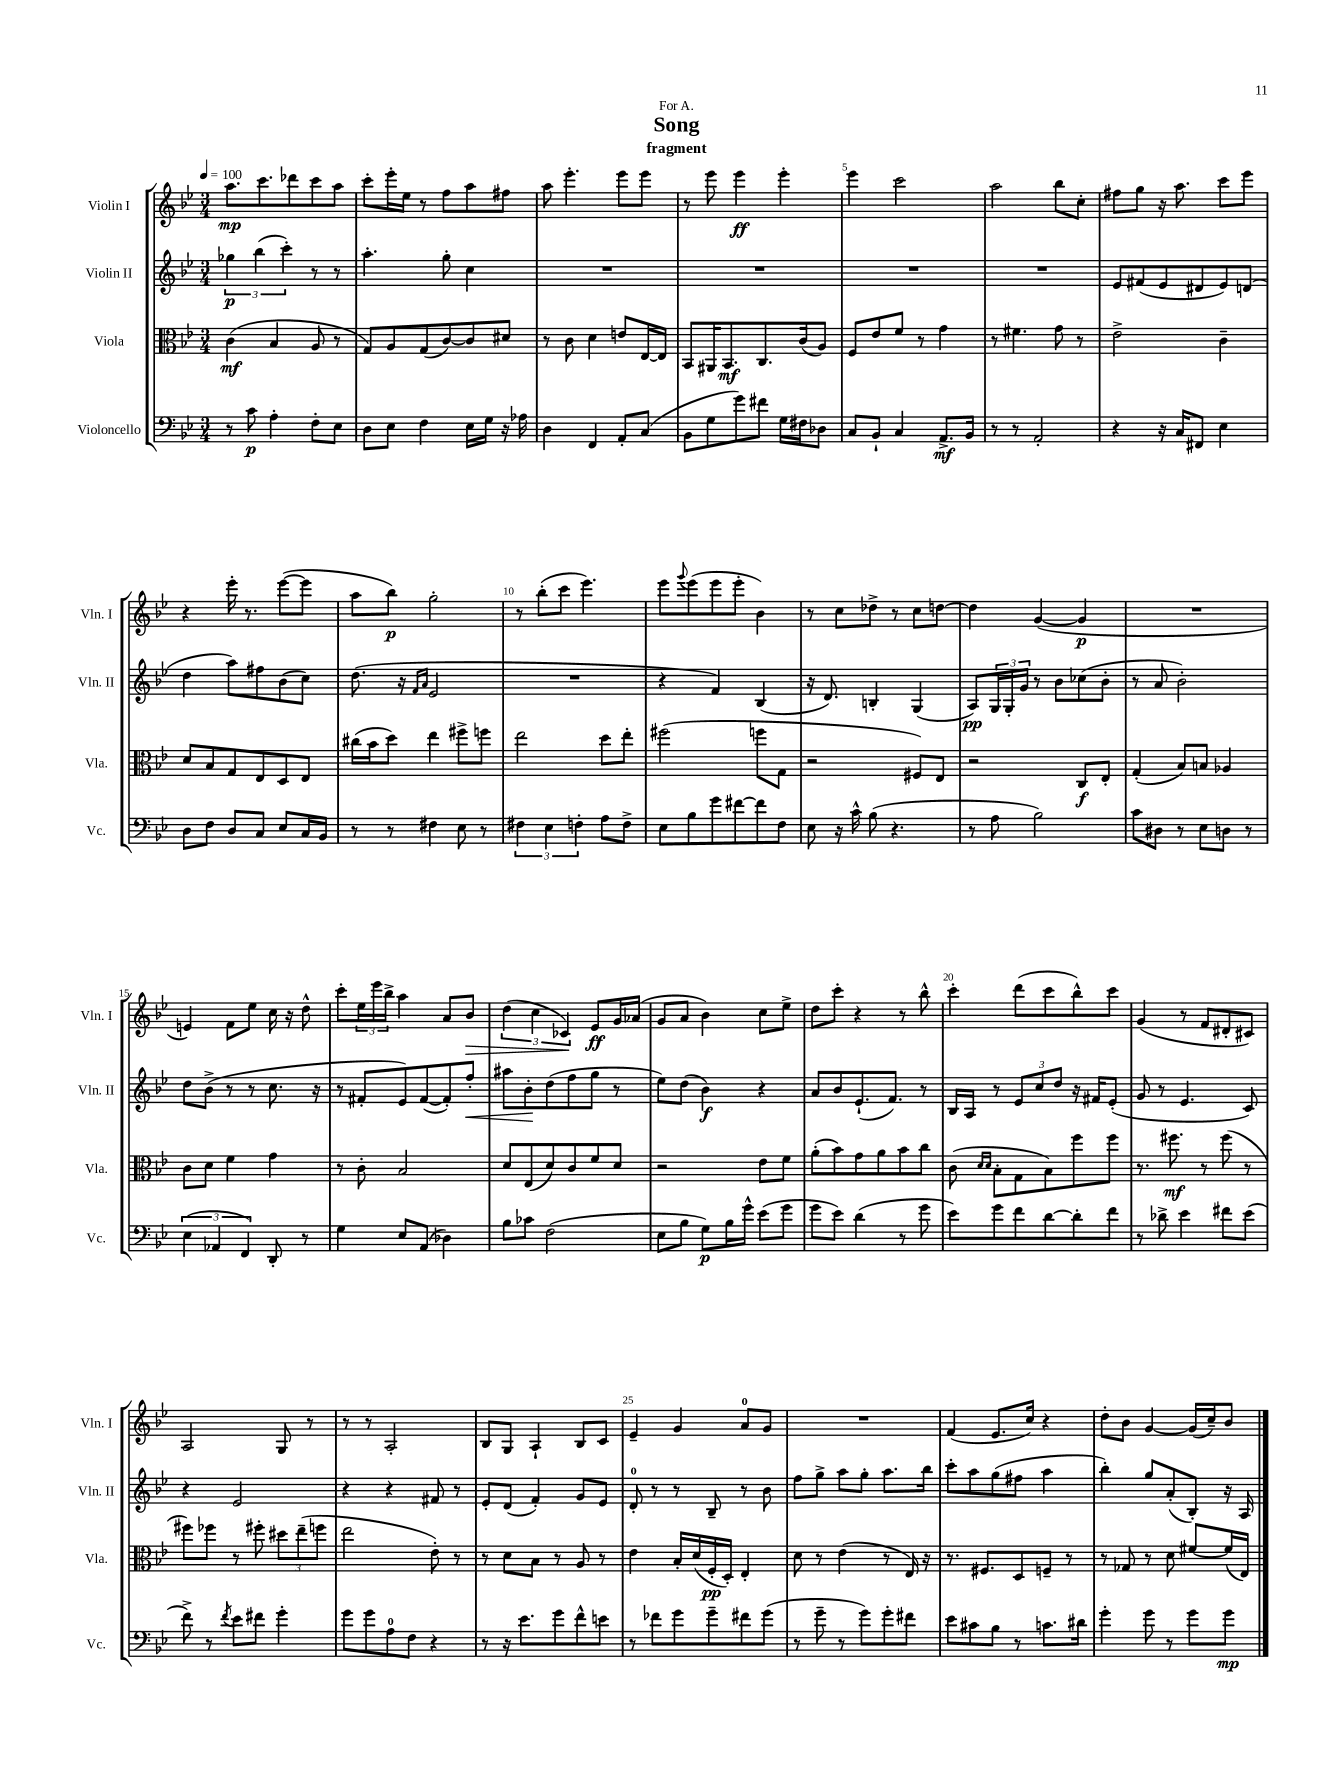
\header { title = "Song" subtitle = "fragment" dedication = "For A." }
<<
\new StaffGroup <<
\new Staff = "s0" \with { instrumentName = "Violin I" shortInstrumentName = "Vln. I" } {
    \clef treble \key bes \major \numericTimeSignature \time 3/4 \tempo 4 = 100
    a''8.\mp c'''8. des'''8 c'''8 a''8 |
    c'''8-. ees'''16-. ees''16 r8 f''8 a''8 fis''8 |
    a''8 ees'''4.-. ees'''8 ees'''8 |
    r8 ees'''8 ees'''4\ff ees'''4-. |
    ees'''4 c'''2 |
    a''2 bes''8 c''8-. |
    fis''8 g''8 r16 a''8. c'''8 ees'''8 |
    r4 ees'''16-. r8. ees'''8~( ees'''8 |
    a''8 bes''8\p) g''2-. |
    r8 bes''8-.( c'''8 ees'''4.) |
    ees'''8 \appoggiatura { g'''8 } ees'''8( ees'''8 ees'''8-. bes'4) |
    r8 c''8 des''8-> r8 c''8 d''8~ |
    d''4 g'4~( g'4\p |
    R2. |
    e'4) f'8 ees''8 c''16 r16 d''8-^ |
    c'''8-. \tuplet 3/2 { ees''16 ees'''16 bes''16-> } a''4 a'8 bes'8\> |
    \tuplet 3/2 { d''4( c''4 ces'4\!) } ees'8\ff g'16 aes'16( |
    g'8 a'8 bes'4) c''8 ees''8-> |
    d''8 c'''8-. r4 r8 bes''8-^ |
    c'''4-. d'''8( c'''8 bes''8-^) c'''8 |
    g'4( r8 f'8 dis'8-. cis'8) |
    a2 g8 r8 |
    r8 r8 a2-. |
    bes8 g8 a4-! bes8 c'8 |
    ees'4-- g'4 a'8-0 g'8 |
    R2. |
    f'4( ees'8. c''16) r4 |
    d''8-. bes'8 g'4~ g'16( c''16--) bes'8 \bar "|." |
}
\new Staff = "s1" \with { instrumentName = "Violin II" shortInstrumentName = "Vln. II" } {
    \clef treble \key bes \major \numericTimeSignature \time 3/4
    \tuplet 3/2 { ges''4\p bes''4( c'''4-.) } r8 r8 |
    a''4.-. g''8-. c''4 |
    R2. |
    R2. |
    R2. |
    R2. |
    ees'8 fis'8( ees'8 dis'8 ees'8) d'8( |
    d''4 a''8) fis''8 bes'8( c''8) |
    d''8.( r16 \grace { f'16 a'16 } ees'2 |
    R2. |
    r4 f'4) bes4( |
    r16 d'8.) b4-. g4( |
    a8\pp) \tuplet 3/2 { g16 g16-. g'16 } r8 bes'8 ces''8( bes'8-. |
    r8 a'8 bes'2-.) |
    d''8 bes'8->( r8 r8 c''8. r16 |
    r8 fis'8-. ees'8) fis'8~( fis'8-.) f''8-.\< |
    ais''8 bes'8-.\! d''8( f''8 g''8 r8 |
    ees''8) d''8( bes'4\f) r4 |
    a'8 bes'8 ees'8.-!( f'8.) r8 |
    bes16 a16 r8 \tuplet 3/2 { ees'8 c''8 d''8 } r16 fis'16 ees'8-.( |
    g'8 r8 ees'4. c'8) |
    r4 ees'2 |
    r4 r4 fis'8 r8 |
    ees'8-. d'8( f'4-.) g'8 ees'8 |
    d'8-0-. r8 r8 bes8-- r8 bes'8 |
    f''8 g''8-> a''8 g''8-. a''8. bes''16 |
    c'''8-. a''8 g''8( fis''8 a''4 |
    bes''4-.) g''8 a'8-.( bes8-.) r16 a16 \bar "|." |
}
\new Staff = "s2" \with { instrumentName = "Viola" shortInstrumentName = "Vla." } {
    \clef alto \key bes \major \numericTimeSignature \time 3/4
    c'4\mf( bes4 a8 r8 |
    g8) a8 g8( c'8~) c'8 dis'8 |
    r8 c'8 d'4 e'8 ees16~ ees16 |
    bes,8 ais,16 bes,8.\mf c8. c'16( a8) |
    f8 ees'8 f'8 r8 g'4 |
    r8 fis'4. g'8 r8 |
    ees'2-> c'4-- |
    d'8 bes8 g8 ees8 d8 ees8 |
    cis''16( bes'16 d''8) ees''4 fis''8-> f''8 |
    ees''2 d''8 ees''8-. |
    fis''2( f''8 g8 |
    r2 fis8) ees8 |
    r2 c8\f ees8-. |
    g4-.( bes8) b8 aes4 |
    c'8 d'8 f'4 g'4 |
    r8 c'8-. bes2 |
    d'8 ees8( d'8) c'8 f'8 d'8 |
    r2 ees'8 f'8 |
    a'8-.( bes'8) g'8 a'8 bes'8 c''8 |
    c'8( \grace { d'16 d'16 } bes8-. g8 bes8) f''8 f''8 |
    r8. fis''8.\mf r8 fis''8( r8 |
    fis''8) fes''8 r8 fis''8-. \tuplet 3/2 { dis''8 ees''8--( f''8 } |
    ees''2 ees'8-.) r8 |
    r8 d'8 bes8 r8 a8 r8 |
    ees'4 bes16-. d'16( f16-.\pp d16-.) ees4-. |
    d'8 r8 ees'4( r8 ees16) r16 |
    r8. fis8. d8 f8-- r8 |
    r8 ges8 r8 d'8 fis'8~ fis'16( ees16) \bar "|." |
}
\new Staff = "s3" \with { instrumentName = "Violoncello" shortInstrumentName = "Vc." } {
    \clef bass \key bes \major \numericTimeSignature \time 3/4
    r8 c'8\p a4-. f8-. ees8 |
    d8 ees8 f4 ees16 g16 r16 aes16 |
    d4 f,4 a,8-. c8( |
    bes,8 g8 g'8) fis'8 g16 fis16 des8 |
    c8 bes,8-! c4 a,8.->\mf bes,16 |
    r8 r8 a,2-. |
    r4 r16 c16 fis,8 ees4 |
    d8 f8 d8 c8 ees8 c16 bes,16 |
    r8 r8 fis4 ees8 r8 |
    \tuplet 3/2 { fis4 ees4 f4-. } a8 f8-> |
    ees8 bes8 g'8 fis'8~ fis'8 f8 |
    ees8 r16 c'16-^ bes8( r4. |
    r8 a8 bes2) |
    c'8 dis8 r8 ees8 d8 r8 |
    \tuplet 3/2 { ees4( aes,4 f,4) } d,8-. r8 |
    g4 ees8 a,8( des4) |
    bes8 ces'8 f2( |
    ees8 bes8 g8\p) bes16 g'16-^ ees'8( g'8 |
    g'8 ees'8) d'4( r8 g'8 |
    ees'8) g'8 f'8 d'8~ d'8-. f'8 |
    r8 des'8-> ees'4 fis'8 ees'8( |
    f'8->) r8 \acciaccatura { f'8 } ees'8 fis'8 g'4-. |
    g'8 g'8 a8-0 f8 r4 |
    r8 r16 ees'8. g'8 f'8-^ e'8 |
    r8 fes'8 g'8 g'8-- fis'8 g'8( |
    r8 g'8-- r8 g'8) g'8-. fis'8 |
    ees'8 cis'8 bes8 r8 c'8. dis'16 |
    g'4-. g'8 r8 g'8 g'8\mp \bar "|." |
}
>>
>>
\layout { \context { \Score \override BarNumber.break-visibility = ##(#f #t #t) barNumberVisibility = #(every-nth-bar-number-visible 5) } }
